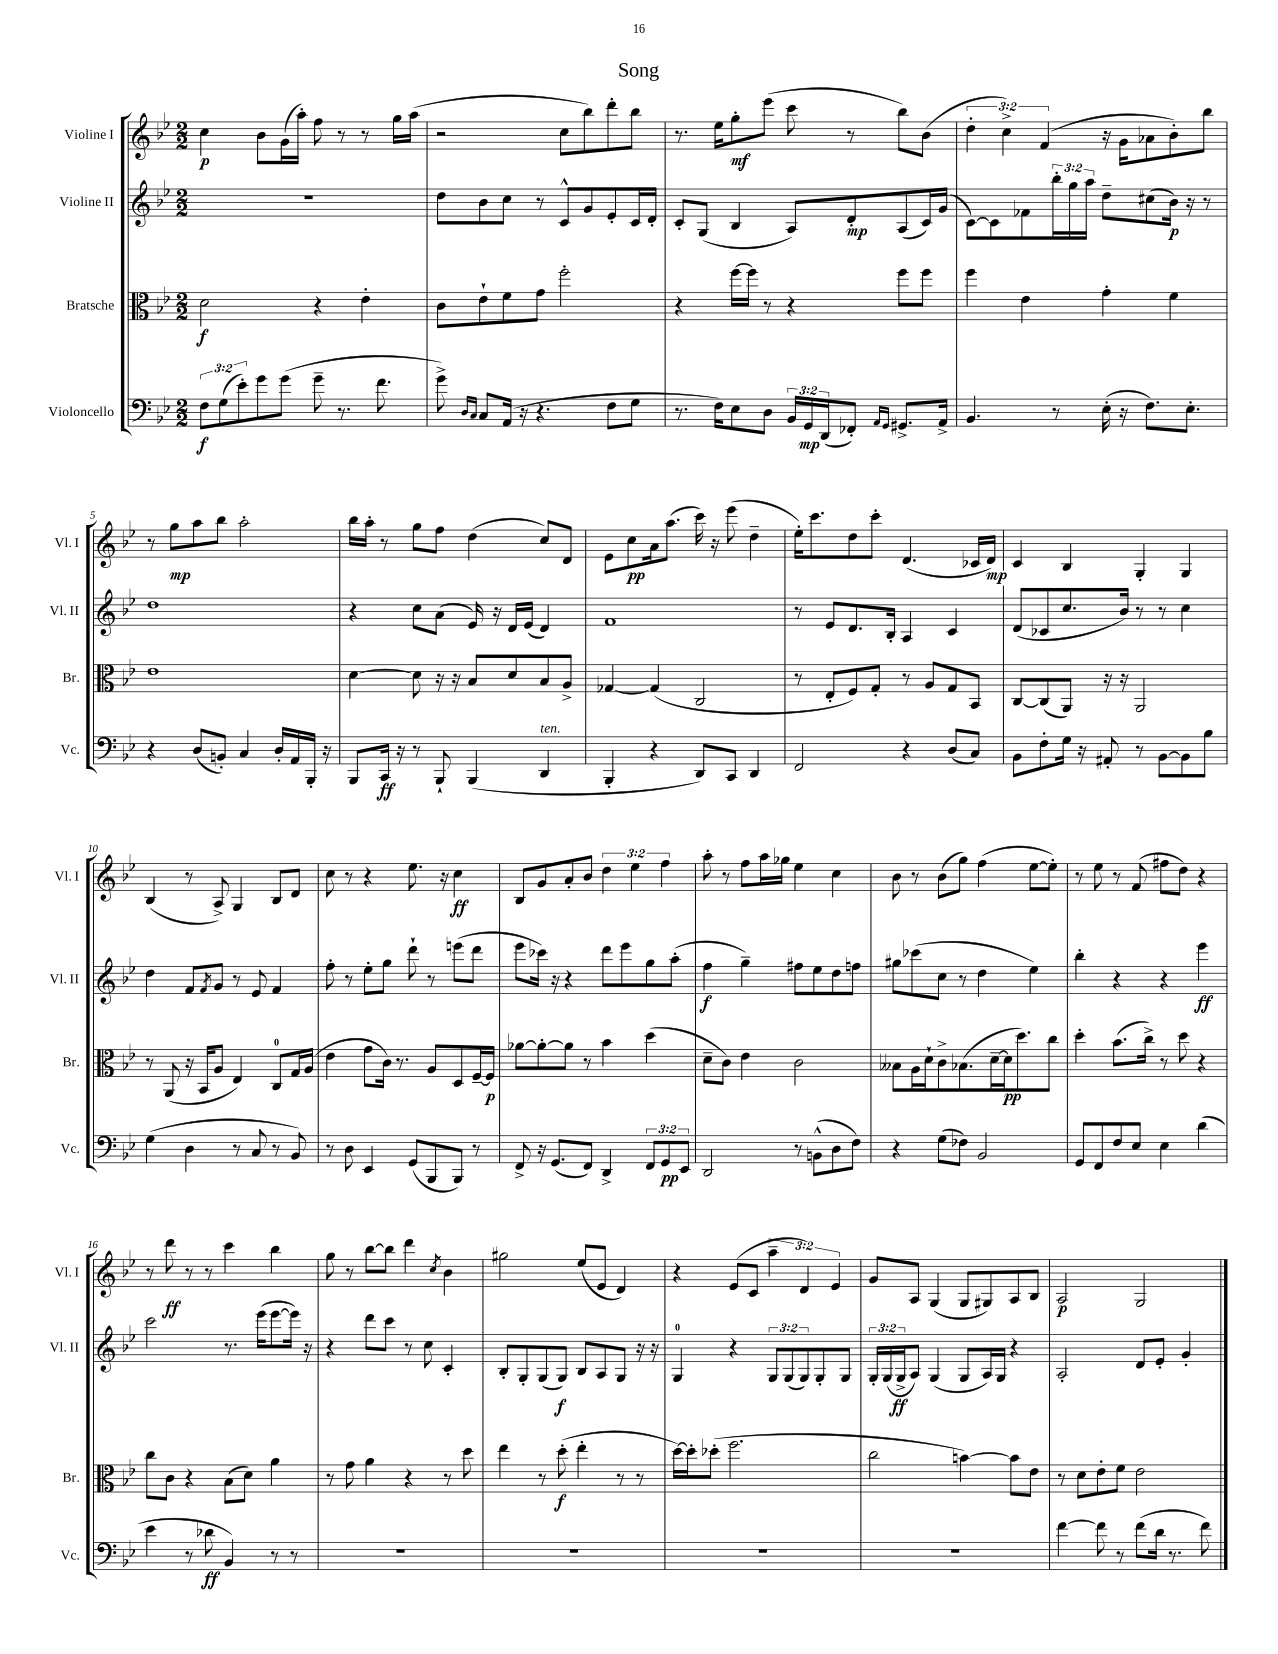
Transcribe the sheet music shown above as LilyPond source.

\header { title = "Song" }
<<
\new StaffGroup <<
\new Staff = "s0" \with { instrumentName = "Violine I" shortInstrumentName = "Vl. I" } {
    \clef treble \key bes \major \numericTimeSignature \time 2/2 \override Staff.TupletNumber.text = #tuplet-number::calc-fraction-text
    c''4\p bes'8 g'16( a''16-.) f''8 r8 r8 g''16 a''16( |
    r2 c''8 bes''8) d'''8-. bes''8 |
    r8. ees''16 g''8-.\mf ees'''8( c'''8 r8 bes''8) bes'8( |
    \tuplet 3/2 { d''4-. c''4->) f'4( } r16 g'16 aes'8 bes'8-.) bes''8 |
    r8 g''8\mp a''8 bes''8 a''2-. |
    bes''16 a''16-. r8 g''8 f''8 d''4( c''8) d'8 |
    ees'8 c''8\pp a'16 a''8.( c'''16) r16 ees'''8( d''4-- |
    ees''16-.) c'''8. d''8 c'''8-. d'4.( ces'16 d'16\mp) |
    c'4 bes4 g4-. g4 |
    bes4( r8 a8->) g4 bes8 d'8 |
    c''8 r8 r4 ees''8. r16 c''4\ff |
    bes8 g'8 a'8-. bes'8 \tuplet 3/2 { d''4 ees''4 f''4 } |
    a''8-. r8 f''8 a''16 ges''16 ees''4 c''4 |
    bes'8 r8 bes'8( g''8) f''4( ees''8~ ees''8-.) |
    r8 ees''8 r8 f'8( fis''8 d''8) r4 |
    r8 d'''8\ff r8 r8 c'''4 bes''4 |
    g''8 r8 bes''8~ bes''8 d'''4 \acciaccatura { c''8 } bes'4 |
    gis''2 ees''8( ees'8 d'4) |
    r4 ees'8( c'8 \tuplet 3/2 { a''4-- d'4) ees'4 } |
    g'8 a8 g4( g8 gis8) a8 bes8 |
    a2\p g2 \bar "|." |
}
\new Staff = "s1" \with { instrumentName = "Violine II" shortInstrumentName = "Vl. II" } {
    \clef treble \key bes \major \numericTimeSignature \time 2/2 \override Staff.TupletNumber.text = #tuplet-number::calc-fraction-text
    r1 |
    d''8 bes'8 c''8 r8 c'8-^ g'8 ees'8-. c'16 d'16-. |
    c'8-. g8( bes4 a8) d'8-.\mp a8( c'16) g'16( |
    c'8~) c'8 fes'8 \tuplet 3/2 { bes''16-. g''16 a''16 } d''8-- cis''8( bes'16\p) r16 r8 |
    d''1 |
    r4 c''8 a'8( ees'16) r16 d'16 ees'16( d'4) |
    f'1 |
    r8 ees'8 d'8. bes16-. a4 c'4 |
    d'8( ces'8 c''8. bes'16) r8 r8 c''4 |
    d''4 f'8 \acciaccatura { f'8 } g'8 r8 ees'8 f'4 |
    f''8-. r8 ees''8-. g''8 d'''8-! r8 e'''8( d'''8 |
    ees'''8 ces'''16) r16 r4 d'''8 ees'''8 g''8 a''8-.( |
    f''4\f g''4--) fis''8 ees''8 d''8 f''8 |
    gis''8 ces'''8( c''8 r8 d''4 ees''4) |
    bes''4-. r4 r4 ees'''4\ff |
    c'''2 r8. ees'''16( ees'''8~ ees'''16) r16 |
    r4 d'''8 c'''8 r8 c''8 c'4-. |
    bes8-. g8-. g8( g8\f) bes8 a8 g8 r16 r16 |
    g4-0 r4 \tuplet 3/2 { g8 g8( g8) } g8-. g8 |
    \tuplet 3/2 { g16-. g16( g16->\ff } a8) g4( g8 a16) g16 r4 |
    a2-. d'8 ees'8-. g'4-. \bar "|." |
}
\new Staff = "s2" \with { instrumentName = "Bratsche" shortInstrumentName = "Br." } {
    \clef alto \key bes \major \numericTimeSignature \time 2/2
    d'2\f r4 ees'4-. |
    c'8 ees'8-! f'8 g'8 f''2-. |
    r4 f''16~ f''16 r8 r4 f''8 f''8 |
    f''4 ees'4 g'4-. f'4 |
    ees'1 |
    d'4~ d'8 r16 r16 bes8 d'8 bes8 a8-> |
    ges4~ ges4( c2 |
    r8 ees8-. f8) g8-. r8 a8 g8 bes,8 |
    c8~ c8( a,8) r16 r16 a,2 |
    r8 a,8( r16 bes,16 a8 ees4) c8-0 g16 a16( |
    ees'4 g'8 c'16) r8. a8 d8 f16~-- f16\p |
    aes'8~ aes'8~-. aes'8 r8 bes'4 d''4( |
    d'8-- c'8) ees'4 c'2 |
    beses8 a16 d'16-! c'8-> bes8.( d'16~-- d'16\pp d''8.) c''8 |
    d''4-. bes'8.( c''16->) r8 d''8 r4 |
    c''8 c'8 r4 bes8( d'8) a'4 |
    r8 g'8 a'4 r4 r8 d''8 |
    ees''4 r8 d''8-.\f( ees''4-. r8 r8 |
    d''16~) d''16-. des''8-.( f''2. |
    c''2 b'4~) b'8 ees'8 |
    r8 d'8 ees'8-. f'8 ees'2 \bar "|." |
}
\new Staff = "s3" \with { instrumentName = "Violoncello" shortInstrumentName = "Vc." } {
    \clef bass \key bes \major \numericTimeSignature \time 2/2 \override Staff.TupletNumber.text = #tuplet-number::calc-fraction-text
    \tuplet 3/2 { f8\f g8( ees'8-.) } g'8 g'8( g'8-- r8. f'8. |
    g'8->) \grace { d16 c16 } c8 a,16( r16 r4. f8 g8 |
    r8. f16) ees8 d8 \tuplet 3/2 { bes,16 g,16\mp d,16( } fes,8-.) \grace { a,16 g,16 } gis,8.-> a,16-> |
    bes,4. r8 ees16-.( r16 f8.) ees8.-. |
    r4 d8( b,8-.) c4 d16-. a,16 bes,,16-. r16 |
    bes,,8 c,16\ff r16 r8 bes,,8-! bes,,4( d,4^\markup { \italic "ten." } |
    bes,,4-. r4 d,8) c,8 d,4 |
    f,2 r4 d8( c8) |
    bes,8 f8-. g16 r16 ais,8-. r8 bes,8~ bes,8 bes8 |
    g4( d4 r8 c8 r8 bes,8) |
    r8 d8 ees,4 g,8( bes,,8 bes,,8) r8 |
    f,8-> r16 g,8.( f,8) d,4-> \tuplet 3/2 { f,8 g,8\pp ees,8 } |
    d,2 r8 b,8-^( d8 f8) |
    r4 g8( fes8) bes,2 |
    g,8 f,8 f8 ees8 ees4 d'4( |
    ees'4 r8 des'8\ff bes,4) r8 r8 |
    R1 |
    R1 |
    R1 |
    R1 |
    f'4~ f'8 r8 f'8( d'16 r8. f'8) \bar "|." |
}
>>
>>
